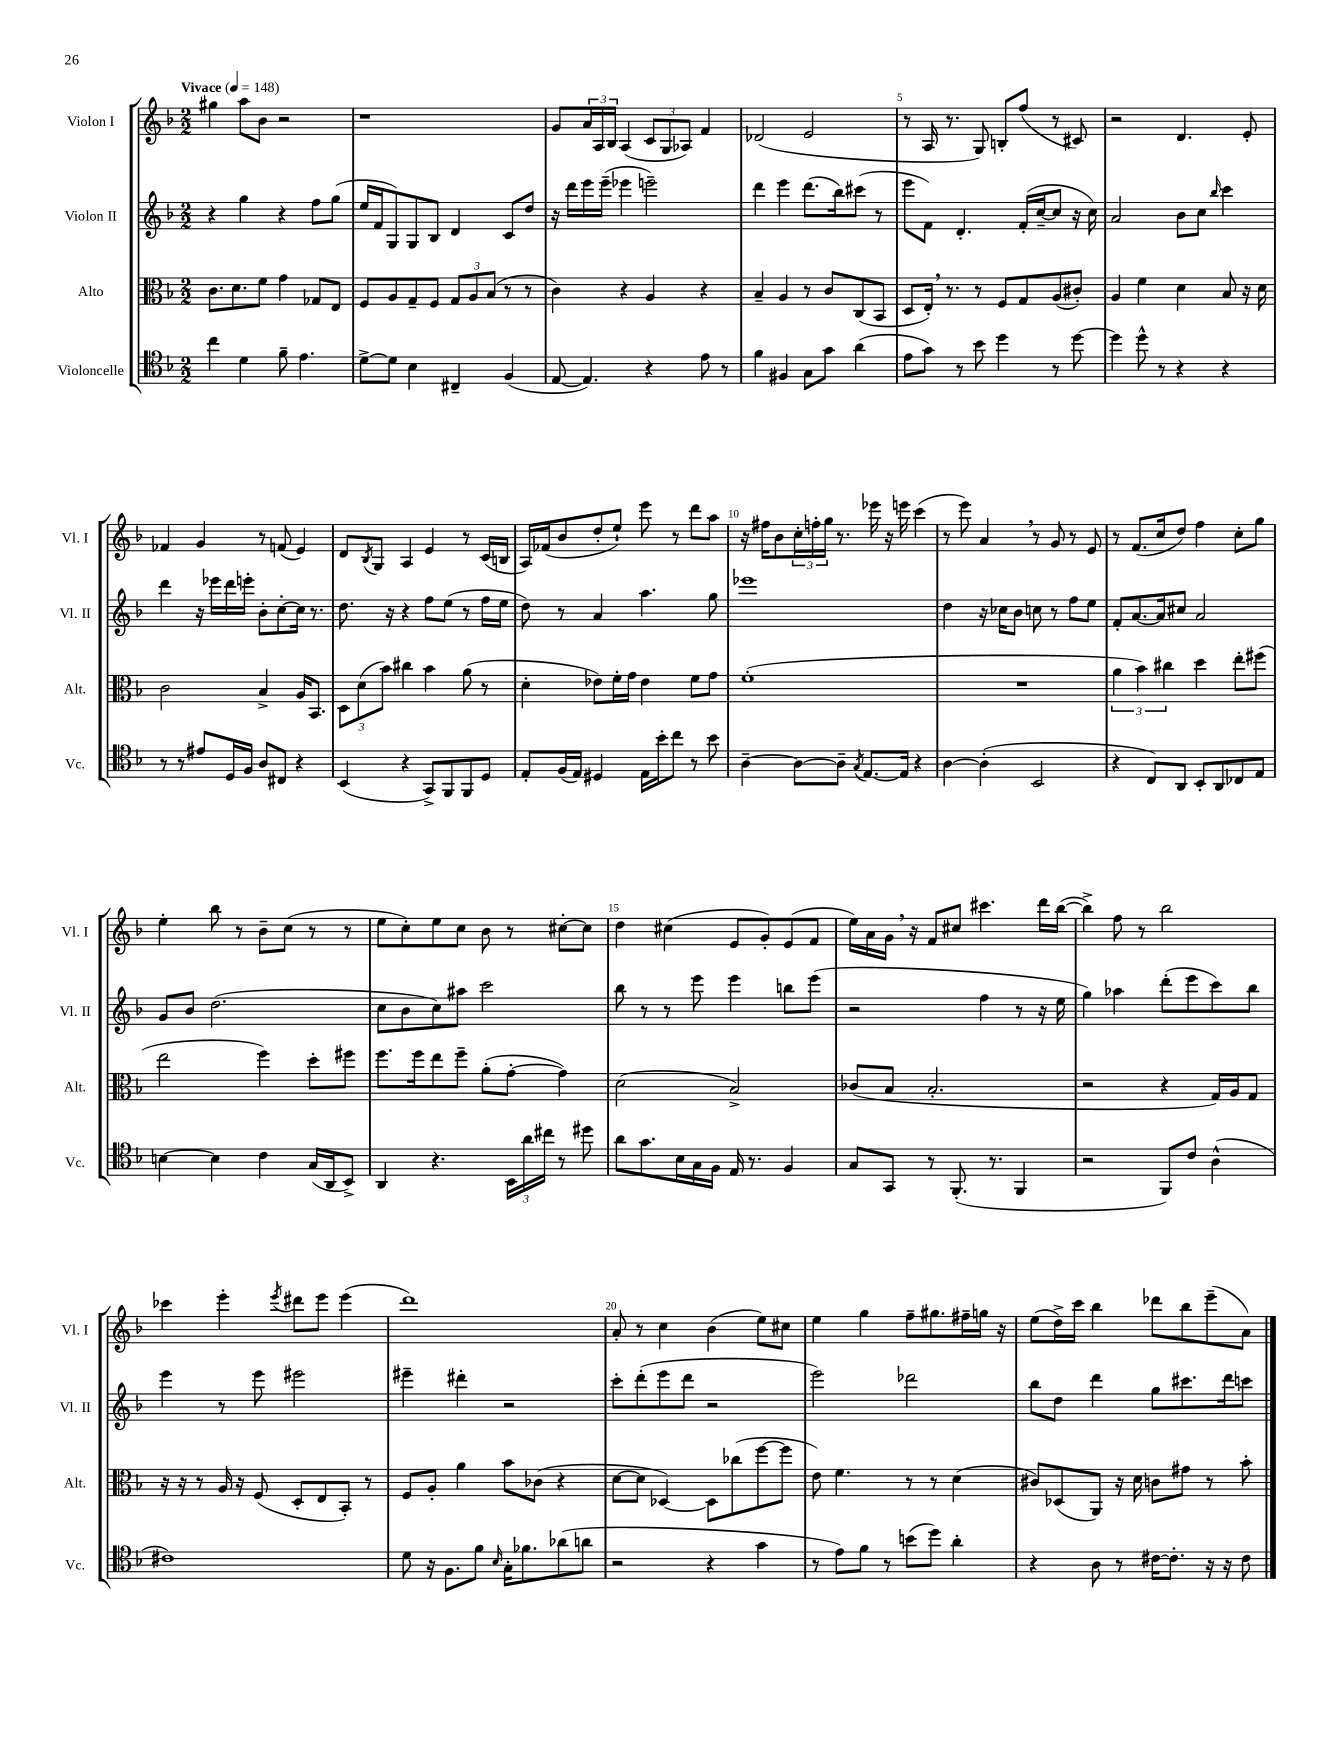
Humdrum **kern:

**kern	**kern	**kern	**kern
*part4	*part3	*part2	*part1
*staff4	*staff3	*staff2	*staff1
*I"Violoncelle	*I"Alto	*I"Violon II	*I"Violon I
*I'Vc.	*I'Alt.	*I'Vl. II	*I'Vl. I
*clefC4	*clefC3	*clefG2	*clefG2
*k[b-]	*k[b-]	*k[b-]	*k[b-]
*M2/2	*M2/2	*M2/2	*M2/2
*MM148	*MM148	*MM148	*MM148
=1	=1	=1	=1
!	!	!	!LO:TX:a:B:t=Vivace
4cc\	8.c\L	4r	4gg#X\
.	8.d\	.	.
4d\	.	4gg\	8aa\L
.	8f\J	.	8b-\J
8f~\	4g\	4r	2r
4.e\	.	.	.
.	8G-X/L	8ff\L	.
.	8E/J	(8gg\J	.
=2	=2	=2	=2
[8d^\L	8F/L	16ee/LL	1r
.	.	16f/J	.
8d\J]	8A/	8G/)	.
4B-\	8G~/	8G/	.
.	8F/J	8B-/J	.
4C#X~/	12G/L	4d/	.
.	12A/	.	.
.	(12B-/J	.	.
(4F/	8r	8c/L	.
.	8r	8dd/J	.
=3	=3	=3	=3
[8E/	4c\)	16r	8g/L
.	.	16ddd\LL	.
4.E/])	.	16eee\	24a/L
.	.	.	24A/
.	.	(16eee~\JJ	.
.	.	.	24B-/JJ
.	4r	4eee-X\	(4A/
4r	4A/	2eeen~\)	12c/L
.	.	.	12G/
.	.	.	12A-X/J)
8e\	4r	.	4f/
8r	.	.	.
=4	=4	=4	=4
4f\	4B-~/	4ddd\	(2d-X/
4F#X/	4A/	4eee\	.
8G\L	8r	(8.ddd\L	2e/
8g\J	8c/L	.	.
.	.	16bb-\k)	.
(4a\	(8C/	(8ccc#X\J	.
.	8BB-/J	8r	.
=5	=5	=5	=5
8e\L	8D/L	8eee\L	8r
8g\J)	16E',/Jk)	8f\J)	16A/
.	8.r	.	8.r
8r	.	4.d'/	.
8b-\	8r	.	8G/)
4dd\	8F/L	.	8Bn'/L
.	8G/	(16f'/LL	(8ff/J
.	.	[16cc~/J	.
8r	(8A/	8cc/J]	8r
[8dd\	8c#X'/J)	16r	8c#X/)
.	.	16cc\)	.
=6	=6	=6	=6
4dd\]	4A/	2a/	2r
8dd^^\	4f\	.	.
8r	.	.	.
4r	4d\	8b-\L	4.d/
.	.	8cc\J	.
.	.	16qqbb-/	.
4r	8B-/	4ccc\	.
.	16r	.	8e'/
.	16d\	.	.
!!LO:LB:g=z
=7	=7	=7	=7
8r	2c\	4ddd\	4f-X/
8r	.	.	.
8e#X/L	.	16r	4g/
.	.	16eee-X\LL	.
16D/L	.	16ddd\	.
16F/JJ	.	16eeen'\JJ	.
8A/L	4B-^/	8b-'\L	8r
8C#X/J	.	[8cc'\	(8fn/
4r	16A/KL	16cc\Jk]	4e/)
.	8.BB-/J	8.r	.
=8	=8	=8	=8
(4BB-/	12D\L	8.dd\	8d/L
.	(12d\	.	.
.	.	.	8qB-/
.	.	.	8G/J
.	12b-\J)	.	.
.	.	16r	.
4r	4cc#X\	4r	4A/
8GG^/L)	4b-\	8ff\L	4e/
8FF/	.	(8ee\J	.
8FF/	(8a\	8r	8r
8D/J	8r	16ff\LL	(16c/LL
.	.	16ee\JJ	16Bn/JJ
=9	=9	=9	=9
8E'/L	4d'\	8dd\)	16A/LL)
.	.	.	(16f-X/J
(16F/L	.	8r	8b-/
16E/JJ)	.	.	.
4D#X/	8e-X\L)	4a/	8dd'/
.	16f'\L	.	8ee`/J)
.	16g\JJ	.	.
16E\LL	4e-\	4.aa\	8eee\
16b-'\J	.	.	.
8cc\J	.	.	8r
8r	8f\L	.	8ddd\L
8b-\	8g\J	8gg\	8aa\J
=10	=10	=10	=10
[4A~\	(1f'	1eee-X	16r
.	.	.	16ff#X\KL
.	.	.	8b-\
8A\L_	.	.	24cc'\L
.	.	.	24ffn'\
.	.	.	24gg\JJ
8A~\J]	.	.	8.r
8qG/	.	.	.
[8.E/L	.	.	.
.	.	.	16eee-X\
.	.	.	16r
16E/Jk]	.	.	16eeen\
4r	.	.	(4ccc\
=11	=11	=11	=11
[4A\	1r	4dd\	8r
.	.	.	8eee\)
(4A'\]	.	16r	4a,/
.	.	16cc-X\KL	.
.	.	8b-\J	.
2BB-/	.	8ccn\	8r
.	.	8r	8g/
.	.	8ff\L	8r
.	.	8ee\J	8e/
=12	=12	=12	=12
4r	6a\	8f'/L	8r
.	.	[8.a/	(8.f/L
.	6b-\)	.	.
8C/L)	.	.	.
.	.	16a/k]	16cc/k
.	6cc#X\	.	.
8AA/J	.	8cc#X/J	8dd/J)
8BB-'/L	4dd\	2a/	4ff\
8AA/	.	.	.
8C-X/	8ee'\L	.	8cc'\L
8E/J	(8ff#X\J	.	8gg\J
!!LO:LB:g=z
=13	=13	=13	=13
[4Bn\	2ee\	8g/L	4ee'\
.	.	8b-/J	.
4B\]	.	(2.dd\	8bb-\
.	.	.	8r
4c\	4ff\)	.	8b-~\L
.	.	.	(8cc\J
(16G/LL	8dd'\L	.	8r
16AA/J	.	.	.
8BB-^/J)	8ff#X\J	.	8r
=14	=14	=14	=14
4AA/	8.ff\L	8cc\L	8ee\L
.	.	8b-\	8cc'\)
.	16ff\k	.	.
4.r	8ee\	8cc\)	8ee\
.	8ff~\J	8aa#X\J	8cc\J
.	(8a'\L	2ccc\	8b-\
24BB-\LL	[8g'\J	.	8r
24a\	.	.	.
24cc#X\JJ	.	.	.
8r	4g\])	.	[8cc#X'\L
8dd#X\	.	.	8cc#\J]
=15	=15	=15	=15
8a\L	(2d\	8bb-\	4dd\
8.g\	.	8r	.
.	.	8r	(4cc#X\
16B-\L	.	.	.
16G\	.	8eee\	.
16F\JJ	.	.	.
16E/	2B-^/)	4eee\	8e/L
8.r	.	.	.
.	.	.	8g'/)
4F/	.	8bbn\L	(8e/
.	.	(8eee\J	8f/J
=16	=16	=16	=16
8G/L	(8c-X/L	2r	16ee\LL)
.	.	.	16a\
8GG/J	8B-/J	.	16g,\JJ
.	.	.	16r
8r	2.B-'/	.	8f/L
(8.FF'/	.	.	8cc#X/J
.	.	4ff\	4.ccc#X\
8.r	.	.	.
4FF/	.	8r	.
.	.	16r	16ddd\LL
.	.	16ee\	([16bb-\JJ
=17	=17	=17	=17
2r	2r	4gg\)	4bb-^\])
.	.	4aa-X\	8ff\
.	.	.	8r
8FF/L)	4r	(8ddd'\L	2bb-\
8c/J	.	8eee\	.
(4A^^\	16G/LL)	8ccc\)	.
.	16A/J	.	.
.	8G/J	8bb-\J	.
!!LO:LB:g=z
=18	=18	=18	=18
1c#X)	16r	4eee\	4ccc-X\
.	16r	.	.
.	8r	.	.
.	16A/	8r	4eee'\
.	16r	.	.
.	(8F/	8eee\	.
.	.	.	8qeee/
.	8D'/L	2eee#X\	8ddd#X\L
.	8E/	.	8eee\J
.	8BB-'/J)	.	(4eee\
.	8r	.	.
=19	=19	=19	=19
8d\	8F/L	4eee#X~\	1ddd)
16r	8A'/J	.	.
8.F\L	.	.	.
.	4a\	4ddd#X'\	.
8f\J	.	.	.
16qqB-/	.	.	.
16G'\KL	8b-\L	2r	.
8.f-X\	.	.	.
.	(8c-X\J	.	.
(8a-X\	4r	.	.
8an\J	.	.	.
=20	=20	=20	=20
2r	[8d\L	8ccc'\L	8a'/
.	8d\J]	(8ddd'\	8r
.	[4D-X/)	8eee\	4cc\
.	.	8ddd\J	.
4r	8D-\L]	2r	(4b-\
.	(8cc-X\	.	.
4g\	[8ff\	.	8ee\L)
.	8ff\J]	.	8cc#X\J
=21	=21	=21	=21
8r	8e\)	2eee\)	4ee\
8e\L)	4.f\	.	.
8f\J	.	.	4gg\
8r	.	.	.
(8bn\L	8r	2ddd-X\	8ff~\L
8dd\J)	8r	.	8.gg#X\
4a'\	(4d\	.	.
.	.	.	16ff#X~\L
.	.	.	16ggn\JJ
.	.	.	16r
=22	=22	=22	=22
4r	8c#X/L)	8bb-\L	(8ee\L
.	(8D-X/	8dd\J	16dd^\L)
.	.	.	16ccc\JJ
8A\	8AA/J)	4ddd\	4bb-\
8r	16r	.	.
.	16d\	.	.
[16c#X\KL	8cn\L	8gg\L	8ddd-X\L
8.c#'\J]	.	.	.
.	8g#X\J	8.ccc#X\	8bb-\
16r	8r	.	(8eee~\
16r	.	16ddd\k	.
8c#\	8b-'\	8cccn\J	8a\J)
==	==	==	==
*-	*-	*-	*-
